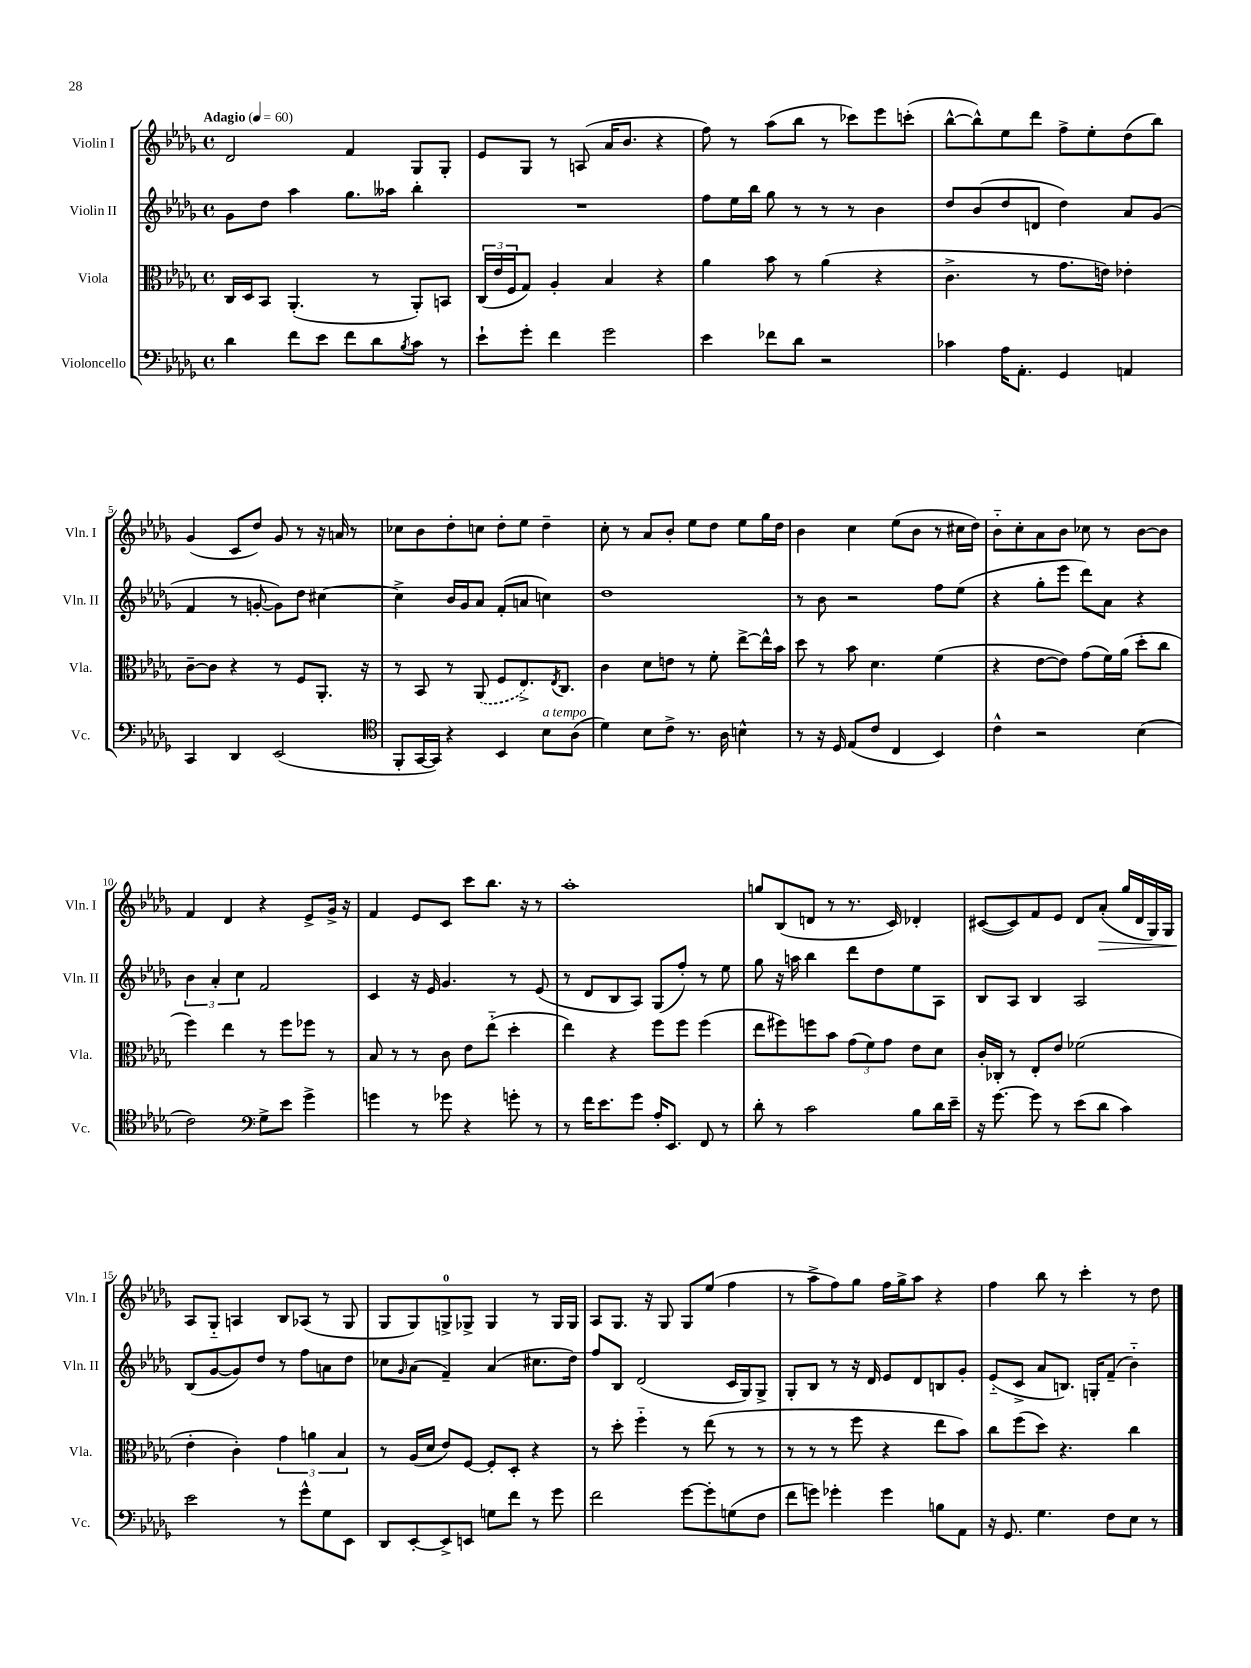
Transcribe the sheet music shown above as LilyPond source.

<<
\new StaffGroup <<
\new Staff = "s0" \with { instrumentName = "Violin I" shortInstrumentName = "Vln. I" } {
    \clef treble \key des \major \defaultTimeSignature \time 4/4 \tempo "Adagio" 4 = 60
    des'2 f'4 ges8 ges8-. |
    ees'8 ges8 r8 a8( aes'16 bes'8. r4 |
    f''8) r8 aes''8( bes''8 r8 ces'''8) ees'''8 c'''8-.( |
    bes''8~-^ bes''8-^) ees''8 des'''8 f''8-> ees''8-. des''8( bes''8) |
    ges'4( c'8 des''8) ges'8 r8 r16 a'16 r8 |
    ces''8 bes'8 des''8-. c''8 des''8-. ees''8 des''4-- |
    c''8-. r8 aes'8 bes'8-. ees''8 des''8 ees''8 ges''16 des''16 |
    bes'4 c''4 ees''8( bes'8 r8 cis''16 des''16) |
    bes'8-_ c''8-. aes'8 bes'8 ces''8 r8 bes'8~ bes'8 |
    f'4 des'4 r4 ees'8-> ges'16-> r16 |
    f'4 ees'8 c'8 c'''8 bes''8. r16 r8 |
    aes''1-. |
    g''8 bes8( d'8 r8 r8. c'16) des'4-. |
    cis'8~( cis'8) f'8 ees'8 des'8 aes'8-.\>( ges''16 des'16 ges16) ges16 |
    aes8\! ges8-_ a4 bes8 aes8( r8 ges8 |
    ges8 ges8) g8-0-> ges8-> ges4 r8 ges16 ges16 |
    aes8 ges8. r16 ges8 ges8 ees''8( f''4 |
    r8 aes''8-> f''8) ges''8 f''16 ges''16-> aes''8 r4 |
    f''4 bes''8 r8 c'''4-. r8 des''8 \bar "|." |
}
\new Staff = "s1" \with { instrumentName = "Violin II" shortInstrumentName = "Vln. II" } {
    \clef treble \key des \major \defaultTimeSignature \time 4/4
    ges'8 des''8 aes''4 ges''8. aeses''16 bes''4-. |
    R1 |
    f''8 ees''16 bes''16 ges''8 r8 r8 r8 bes'4 |
    des''8 bes'8( des''8 d'8 des''4) aes'8 ges'8( |
    f'4 r8 g'8~-. g'8) des''8 cis''4~ |
    cis''4-> bes'16 ges'16 aes'8 f'8-.( a'8 c''4) |
    des''1 |
    r8 bes'8 r2 f''8 ees''8( |
    r4 ges''8-. ees'''8 des'''8) aes'8 r4 |
    \tuplet 3/2 { bes'4 aes'4-. c''4 } f'2 |
    c'4 r16 ees'16 ges'4. r8 ees'8( |
    r8 des'8 bes8 aes8) ges8( f''8-.) r8 ees''8 |
    ges''8 r16 a''16 bes''4 des'''8 des''8 ees''8 aes8 |
    bes8 aes8 bes4 aes2 |
    bes8( ges'8~ ges'8) des''8 r8 f''8 a'8 des''8 |
    ces''8 \grace { ges'16 } aes'8( f'4--) aes'4( cis''8. des''16) |
    f''8 bes8 des'2( c'16 ges16) ges8-> |
    ges8-. bes8 r8 r16 des'16 ees'8 des'8 b8 ges'8-. |
    ees'8-_( c'8-> aes'8 b8.) g16-. f'8--( bes'4-_) \bar "|." |
}
\new Staff = "s2" \with { instrumentName = "Viola" shortInstrumentName = "Vla." } {
    \clef alto \key des \major \defaultTimeSignature \time 4/4
    c16 des16 bes,8 aes,4.-.( r8 aes,8-.) b,8 |
    \tuplet 3/2 { c16( ees'16 f16 } ges8) aes4-. bes4 r4 |
    aes'4 bes'8 r8 aes'4( r4 |
    c'4.-> r8 ges'8. e'16) ees'4-. |
    c'8~-- c'8 r4 r8 f8 aes,8.-. r16 |
    r8 bes,8 r8 \once \slurDashed aes,8( f8 ees8.->) \acciaccatura { ees8 } c8. |
    c'4 des'8 e'8 r8 f'8-. ees''8~-> ees''16-^ bes'16 |
    des''8 r8 bes'8 des'4. f'4( |
    r4 ees'8~ ees'8) ges'8( f'16) aes'16( des''8-. c''8 |
    f''4) ees''4 r8 f''8 fes''8 r8 |
    bes8 r8 r8 c'8 ees'8 ees''8-_( des''4-. |
    ees''4) r4 f''8 f''8 f''4( |
    ees''8 fis''8) f''8 bes'8 \tuplet 3/2 { ges'8( f'8) ges'8 } ees'8 des'8 |
    c'16-. ces16-. r8 ees8-. ees'8 fes'2( |
    ees'4-. c'4-.) \tuplet 3/2 { ges'4 a'4 bes4 } |
    r8 aes16( des'16 ees'8) f8~ f8-. des8-. r4 |
    r8 des''8-. f''4-_ r8 ees''8( r8 r8 |
    r8 r8 r8 f''8 r4 ees''8 bes'8) |
    c''8 f''8( des''8) r4. c''4 \bar "|." |
}
\new Staff = "s3" \with { instrumentName = "Violoncello" shortInstrumentName = "Vc." } {
    \clef bass \key des \major \defaultTimeSignature \time 4/4
    des'4 f'8 ees'8 f'8 des'8 \acciaccatura { bes8 } c'8 r8 |
    ees'8-! ges'8-. f'4 ges'2 |
    ees'4 fes'8 des'8 r2 |
    ces'4 aes16 aes,8.-. ges,4 a,4 |
    c,4 des,4 ees,2( |
    \clef tenor f,8-. ges,16~ ges,16) r4 bes,4 bes8^\markup { \italic "a tempo" } aes8( |
    des'4) bes8 c'8-> r8. aes16 b4-^ |
    r8 r16 des16 ees8( c'8 c4 bes,4) |
    c'4-^ r2 bes4( |
    c'2) \clef bass ges8-> ees'8 ges'4-> |
    g'4 r8 ges'8 r4 g'8-. r8 |
    r8 f'16 ees'8. ges'8 aes16-. ees,8. f,8 r8 |
    des'8-. r8 c'2 bes8 des'16 ees'16-- |
    r16 ges'8.~ ges'8 r8 ees'8( des'8 c'4) |
    ees'2 r8 ges'8-^ ges8 ees,8 |
    des,8 ees,8~-. ees,8-> e,8 g8 f'8 r8 ges'8 |
    f'2 ges'8~ ges'8-. g8( f8 |
    f'8 g'8) ges'4-. ges'4 b8 aes,8 |
    r16 ges,8. ges4. f8 ees8 r8 \bar "|." |
}
>>
>>
